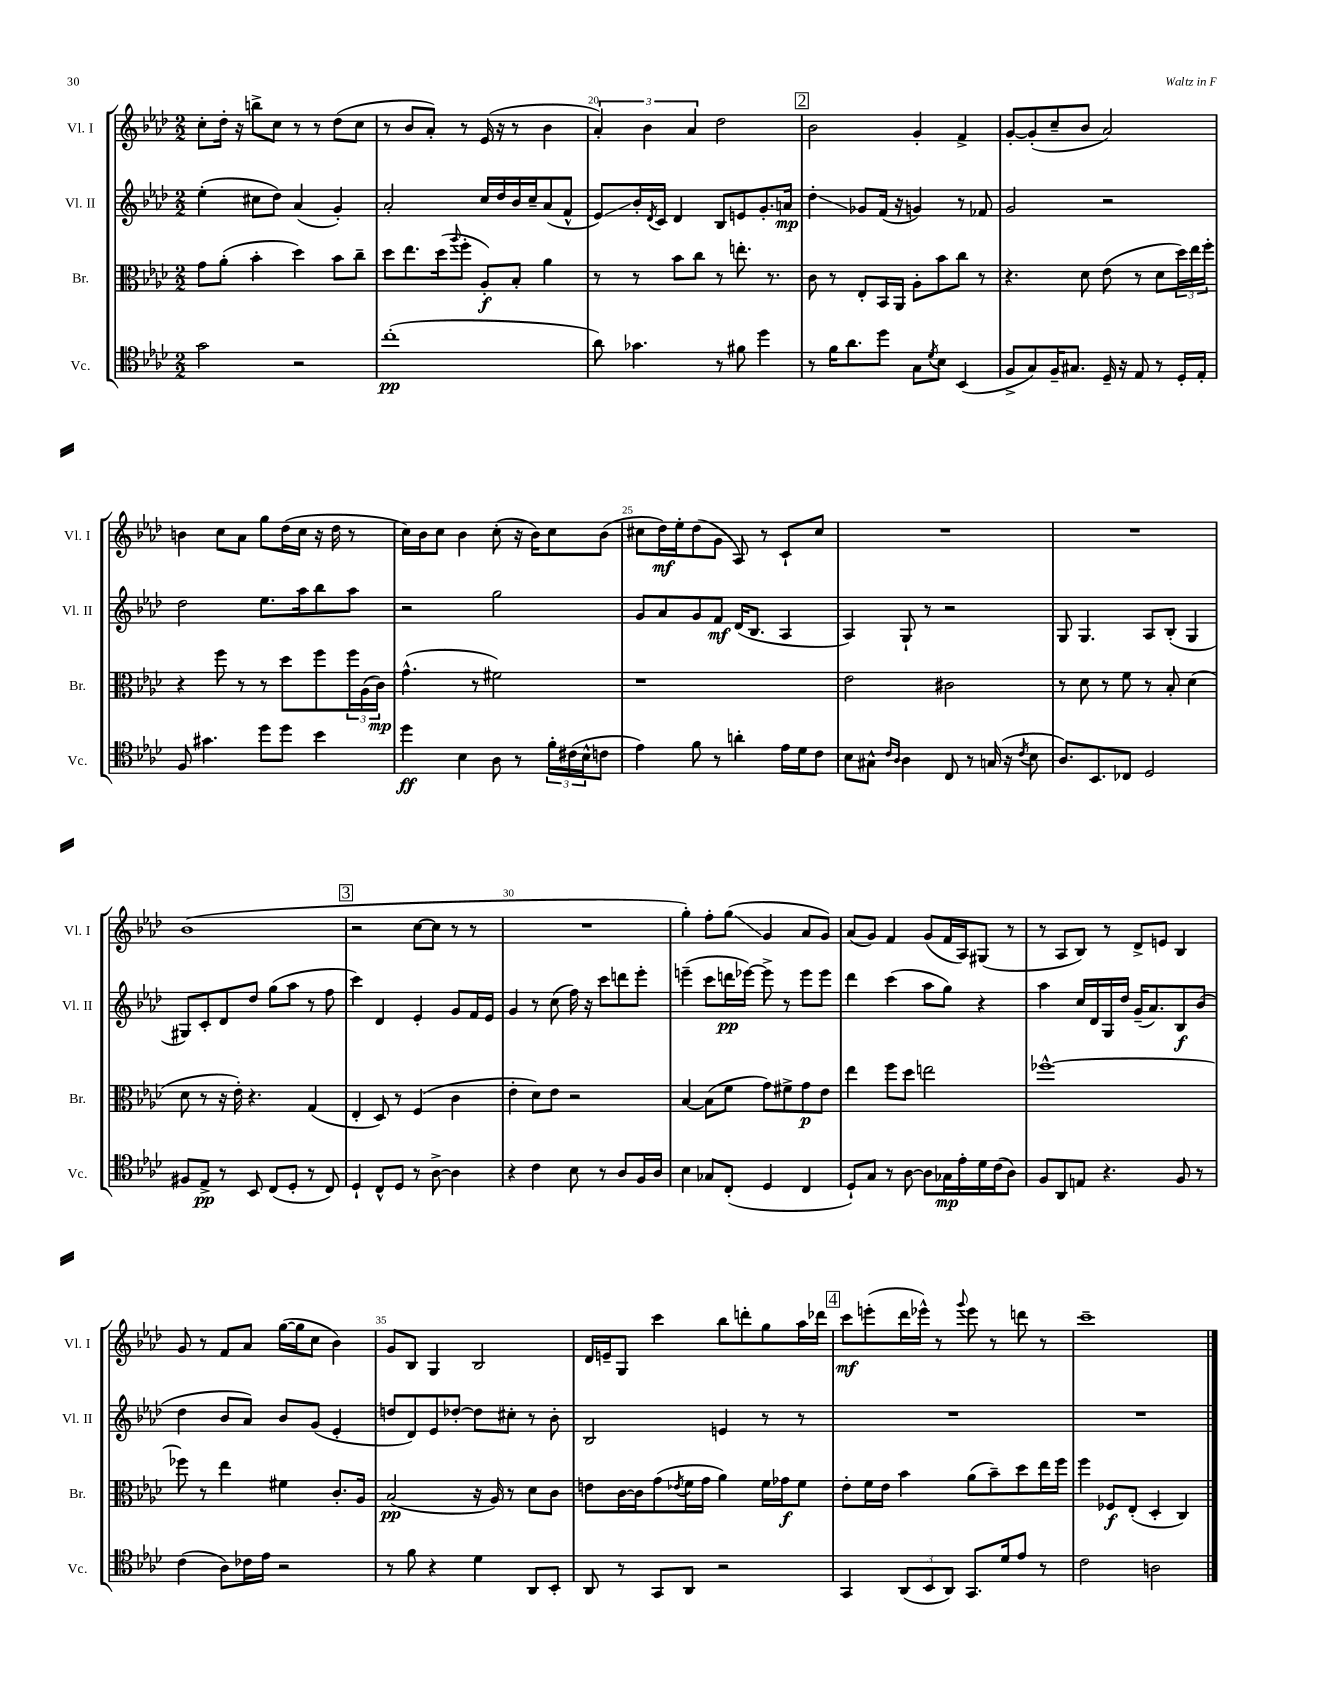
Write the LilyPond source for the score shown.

<<
\new StaffGroup <<
\new Staff = "s0" \with { instrumentName = "Vl. I" shortInstrumentName = "Vl. I" } {
    \clef treble \key aes \major \numericTimeSignature \time 2/2
    c''8-. des''16-. r16 b''8-> c''8 r8 r8 des''8( c''8 |
    r8 bes'8 aes'8-.) r8 ees'16( r16 r8 bes'4 |
    \tuplet 3/2 { aes'4-.) bes'4 aes'4 } des''2 |
    \mark \markup { \box "2" } bes'2 g'4-. f'4-> |
    g'8~-. g'8-.( c''8-- bes'8 aes'2) |
    b'4 c''8 aes'8 g''8 des''16( c''16 r16 des''16 r8 |
    c''16) bes'16 c''8 bes'4 c''8-.( r16 bes'16) c''8 bes'8( |
    cis''8 des''16\mf) ees''16-. des''8( g'8 aes8) r8 c'8-! cis''8 |
    R1 |
    R1 |
    bes'1( |
    \mark \markup { \box "3" } r2 c''8~ c''8 r8 r8 |
    R1 |
    g''4-.) f''8-. g''8\glissando( g'4 aes'8 g'8) |
    aes'8( g'8) f'4 g'8( f'16 aes16) gis8( r8 |
    r8 aes8 bes8) r8 des'8-> e'8 bes4 |
    g'8 r8 f'8 aes'8 g''16~( g''16 c''8 bes'4) |
    g'8 bes8 g4 bes2 |
    des'16 e'16-- g8 c'''4 bes''8 d'''8-. g''8 aes''16 des'''16 |
    \mark \markup { \box "4" } c'''8\mf e'''8-.( des'''16 ees'''16-^) r8 \appoggiatura { g'''8 } ees'''8 r8 d'''8 r8 |
    c'''1-- \bar "|." |
}
\new Staff = "s1" \with { instrumentName = "Vl. II" shortInstrumentName = "Vl. II" } {
    \clef treble \key aes \major \numericTimeSignature \time 2/2
    ees''4-.( cis''8 des''8) aes'4( g'4-.) |
    aes'2-. c''16 des''16 bes'16 c''16-- aes'8( f'8-^ |
    ees'8\glissando) bes'16-. \acciaccatura { des'8 } c'16 des'4 bes8 e'8 g'8.-. a'16\mp |
    \mark \markup { \box "2" } des''4-.\glissando ges'8 f'16( r16 g'4) r8 fes'8 |
    g'2 r2 |
    des''2 ees''8. aes''16 bes''8 aes''8 |
    r2 g''2 |
    g'8 aes'8 g'8 f'8\mf des'16( bes8. aes4 |
    aes4) g8-! r8 r2 |
    g8 g4. aes8 bes8-.( g4 |
    gis8) c'8-. des'8 des''8 g''8( aes''8 r8 f''8 |
    \mark \markup { \box "3" } c'''4) des'4 ees'4-. g'8 f'16 ees'16 |
    g'4 r8 c''8( f''16) r16 c'''8 d'''8 ees'''8-. |
    e'''4--( c'''8 d'''16\pp ees'''16~) ees'''8-> r8 ees'''8 ees'''8 |
    des'''4 c'''4( aes''8 g''8) r4 |
    aes''4 c''16 des'16 g16 des''16 g'16--( aes'8.) bes8\f bes'8( |
    des''4 bes'8 aes'8) bes'8 g'8( ees'4-. |
    d''8 des'8) ees'8 des''8~-. des''8 cis''8-. r8 bes'8-. |
    bes2 e'4 r8 r8 |
    \mark \markup { \box "4" } R1 |
    R1 \bar "|." |
}
\new Staff = "s2" \with { instrumentName = "Br." shortInstrumentName = "Br." } {
    \clef alto \key aes \major \numericTimeSignature \time 2/2
    g'8 aes'8-.( bes'4-. des''4) bes'8 c''8-- |
    des''8 ees''8. des''16( \appoggiatura { aes''8 } f''8-. aes8-.\f) bes8-. aes'4 |
    r8 r8 bes'8 c''8 r8 e''8.-. r8. |
    \mark \markup { \box "2" } c'8 r8 ees8-. bes,16 aes,16 aes8-. bes'8 c''8 r8 |
    r4. des'8 ees'8( r8 des'8 \tuplet 3/2 { des''16) ees''16 f''16-. } |
    r4 f''8 r8 r8 des''8 f''8 \tuplet 3/2 { f''16 aes16( c'16\mp) } |
    g'4.-^( r8 fis'2) |
    r1 |
    ees'2 cis'2 |
    r8 des'8 r8 f'8 r8 bes8-. des'4( |
    des'8 r8 r16 ees'16-.) r4. g4( |
    \mark \markup { \box "3" } ees4-. des8) r8 f4( c'4 |
    ees'4-. des'8) ees'8 r2 |
    bes4~ bes8( f'8 g'8) fis'8-> g'8\p ees'8 |
    ees''4 f''8 des''8 e''2 |
    fes''1~-^ |
    fes''8 r8 ees''4 fis'4 c'8.-. aes16 |
    bes2\pp( r16 aes16) r8 des'8 c'8 |
    e'8 c'16~ c'16 g'8( \acciaccatura { ees'8 } f'16 g'16 aes'4) f'16 ges'16\f f'8 |
    \mark \markup { \box "4" } ees'8-. f'16 ees'16 bes'4 aes'8( bes'8--) des''8 ees''16 f''16 |
    f''4 fes8\f ees8-.( des4-. c4) \bar "|." |
}
\new Staff = "s3" \with { instrumentName = "Vc." shortInstrumentName = "Vc." } {
    \clef tenor \key aes \major \numericTimeSignature \time 2/2
    g'2 r2 |
    c''1-.\pp( |
    aes'8) ges'4. r8 fis'8 des''4 |
    \mark \markup { \box "2" } r8 f'16 aes'8. des''8 g8 \acciaccatura { des'8 } bes8 bes,4( |
    f8-> g8) f16-- gis8. des16-- r16 ees8 r8 des16-. ees16-. |
    f8 gis'4. des''8 des''8 bes'4 |
    des''4\ff bes4 aes8 r8 \tuplet 3/2 { f'16-. cis'16( bes16-^ } c'8 |
    ees'4) f'8 r8 a'4-. ees'16 des'16 c'8 |
    bes8 gis8-^ \grace { c'16 aes16 } aes4 c8 r8 g16( r16 \acciaccatura { c'8 } bes8 |
    aes8.) bes,8. ces8 des2 |
    fis8 ees8->\pp r8 bes,8 c8( des8-. r8 c8) |
    \mark \markup { \box "3" } des4-! c8-^ des8 r8 aes8~-> aes4 |
    r4 c'4 bes8 r8 aes8 f16 aes16 |
    bes4 ges8 c8-.( des4 c4 |
    des8-!) g8 r8 aes8~ aes8 ges16\mp ees'16-. des'16 c'16( aes8) |
    f8 aes,8 e8 r4. f8 r8 |
    c'4( aes8) ces'16 ees'16 r2 |
    r8 f'8 r4 des'4 aes,8 bes,8-. |
    aes,8 r8 g,8 aes,8 r2 |
    \mark \markup { \box "4" } g,4 \tuplet 3/2 { aes,8( bes,8 aes,8) } g,8. des'16 ees'8 r8 |
    c'2 a2 \bar "|." |
}
>>
>>
\layout { \context { \Score currentBarNumber = #18 \override BarNumber.break-visibility = ##(#f #t #t) barNumberVisibility = #(every-nth-bar-number-visible 5) } }
